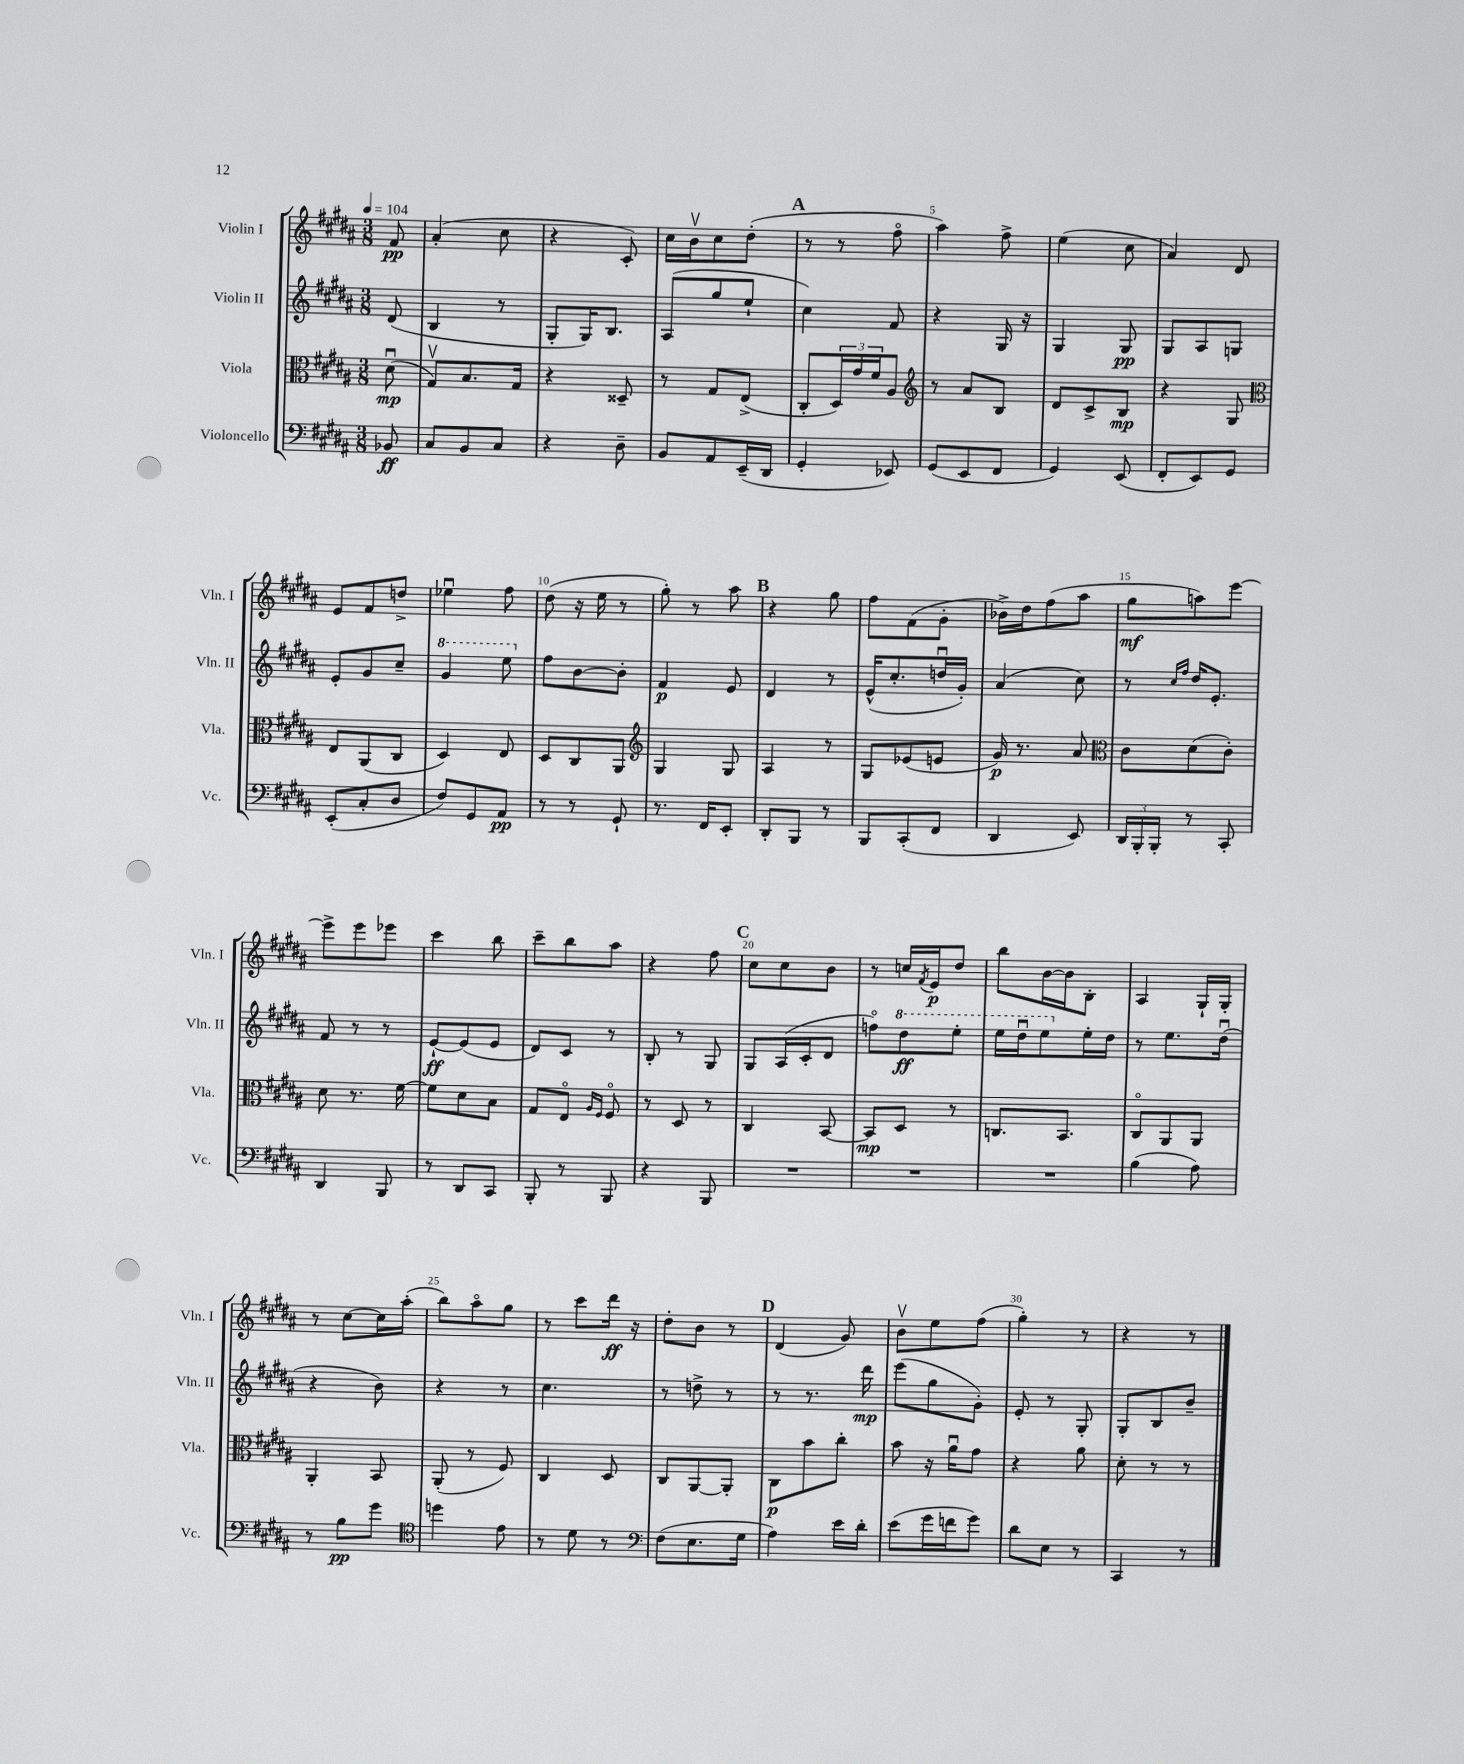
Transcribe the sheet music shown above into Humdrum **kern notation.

**kern	**kern	**kern	**kern
*staff4	*staff3	*staff2	*staff1
*clefF4	*clefC3	*clefG2	*clefG2
*k[f#c#g#d#a#]	*k[f#c#g#d#a#]	*k[f#c#g#d#a#]	*k[f#c#g#d#a#]
*M3/8	*M3/8	*M3/8	*M3/8
*MM104	*MM104	*MM104	*MM104
8BB-	(8d#u	(8d#	8f#
=	=	=	=
8C#	8G#v)	4B	(4a#'
8BB	8.B	.	.
8C#	.	8r	8cc#
.	16G#	.	.
=	=	=	=
4r	4r	8G#'	4r
.	.	16G#)	.
.	.	8.B	.
8D#~	8D##~	.	8c#')
=	=	=	=
8BB	8r	(8A#	16cc#
.	.	.	16bv
8AA#	8G#	8gg#	8cc#
(16EE~	(8E^	8ee`	(8dd#'
16DD#	.	.	.
=	=	=	=
4GG#'	8C#'	4cc#)	8r
.	24D#)	.	8r
.	24g#	.	.
.	24f#	.	.
8EE-)	8A#	8f#	8ff#o
=	=	=	=
*	*clefG2	*	*
(8GG#	8r	4r	4aa#)
8EE	8a#	.	.
8FF#	8B	16G#	8ff#^
.	.	16r	.
=	=	=	=
4GG#)	8d#	4G#	(4ee
.	8c#^	.	.
(8EE	8B	8G#	8cc#
=	=	=	=
8FF#'	4r	8G#	4a#)
8EE)	.	8A#	.
8GG#	8G#	8G	8d#
=	=	=	=
*	*clefC3	*	*
(8EE'	8E	8e'	8e
8C#'	(8AA#	8g#	8f#
8D#	8C#	8cc#~	8dd^
=	=	=	=
8F#)	4D#)	4gg#	4ee-u
8GG#	.	.	.
8AA#	8E	8eee	8ff#
=	=	=	=
8r	8D#	8ff#	(8dd#
8r	8C#	[8b	16r
.	.	.	16ee
8GG#`	8AA#	8b']	8r
=	=	=	=
*	*clefG2	*	*
8.r	4G#	4f#	8gg#')
.	.	.	8r
16FF#	.	.	.
8EE'	8G#	8e	8aa#
=	=	=	=
8DD#'	4A#	4d#	4r
8BBB	.	.	.
8r	8r	8r	8gg#
=	=	=	=
8BBB	8G#	(16e^^	8ff#
.	.	8.cc#'	.
(8CC#'	(8e-	.	(8f#
8FF#	8e	16ddu	8g#'
.	.	16g#')	.
=	=	=	=
4DD#	16g#)	(4a#	16b-^)
.	8.r	.	16dd#
.	.	.	(8ff#
8EE)	8a#	8cc#)	8aa#
=	=	=	=
*	*clefC3	*	*
24DD#	8c#	8r	8gg#
24BBB'	.	.	.
24BBB'	.	.	.
.	.	16qqcc#	.
.	.	16qqff#	.
8r	(8d#	16dd#	8aa)
.	.	8.e'	.
8CC#'	8c#')	.	[8eee
=	=	=	=
4DD#	8d#	8f#	8eee^]
.	8.r	8r	8eee
8BBB	.	8r	8eee-
.	[16f#	.	.
=	=	=	=
8r	8f#]	[8e`	4ccc#
8DD#	8d#	(8e]	.
8CC#	8B	8e	8bb
=	=	=	=
8BBB'	8G#	8d#)	8ccc#~
8r	8Eo	8c#	8bb
.	16qqA#	.	.
.	16qqF#	.	.
8BBB	8F#o	8r	8aa#
=	=	=	=
4r	8r	8B'	4r
.	8D#	8r	.
8BBB	8r	8G#	8ff#
=	=	=	=
4.r	4C#	8G#	8cc#
.	.	(16A#	8cc#
.	.	16c#'	.
.	[8BB	8d#	8b
=	=	=	=
4.r	8BB]	8ffo)	8r
.	8D#	8ddd#	16cc
.	.	.	8qf#
.	.	.	16e
.	8r	8eee'	8dd#
=	=	=	=
4.r	8.C	16eee	8bb
.	.	16ddd#u	.
.	.	8eee	[16b
.	8.BB	.	16b]
.	.	16ee'	8B'
.	.	16dd#	.
=	=	=	=
(4B	8C#o	8r	4A#
.	8AA#	8.ee	.
8A#)	8AA#	.	16G#`
.	.	(16dd#u	16G#'
=	=	=	=
8r	4AA#'	4r	8r
8B	.	.	[8cc#
8g#	8BB	8b)	16cc#]
.	.	.	(16aa#'
=	=	=	=
*clefC4	*	*	*
4dd	(8AA#'	4r	8bb)
.	8r	.	8aa#o
8e	8F#)	8r	8gg#
=	=	=	=
8r	4C#	4.cc#	8r
8d#	.	.	8ccc#
8r	8D#	.	16ddd#
.	.	.	16r
=	=	=	=
*clefF4	*	*	*
(8F#	8C#	8r	8dd#'
8.E	[8AA#	8dd^	8b
.	8AA#']	8r	8r
16G#	.	.	.
=	=	=	=
4A#)	8C#	8r	(4d#
.	8b	8.r	.
16e	8cc#'	.	8g#)
16d#'	.	16ddd#	.
=	=	=	=
(8e	8b	(8eee	8bv
16g#	16r	8gg#	8ee
16f	16a#u	.	.
8g#)	8g#	8g#')	(8ff#
=	=	=	=
8d#	4r	8e'	4gg#')
8E	.	8r	.
8r	8a#	8G#'	8r
=	=	=	=
4CC#	8d#'	8G#'	4r
.	8r	8B	.
8r	8r	8b~	8r
==	==	==	==
*-	*-	*-	*-
